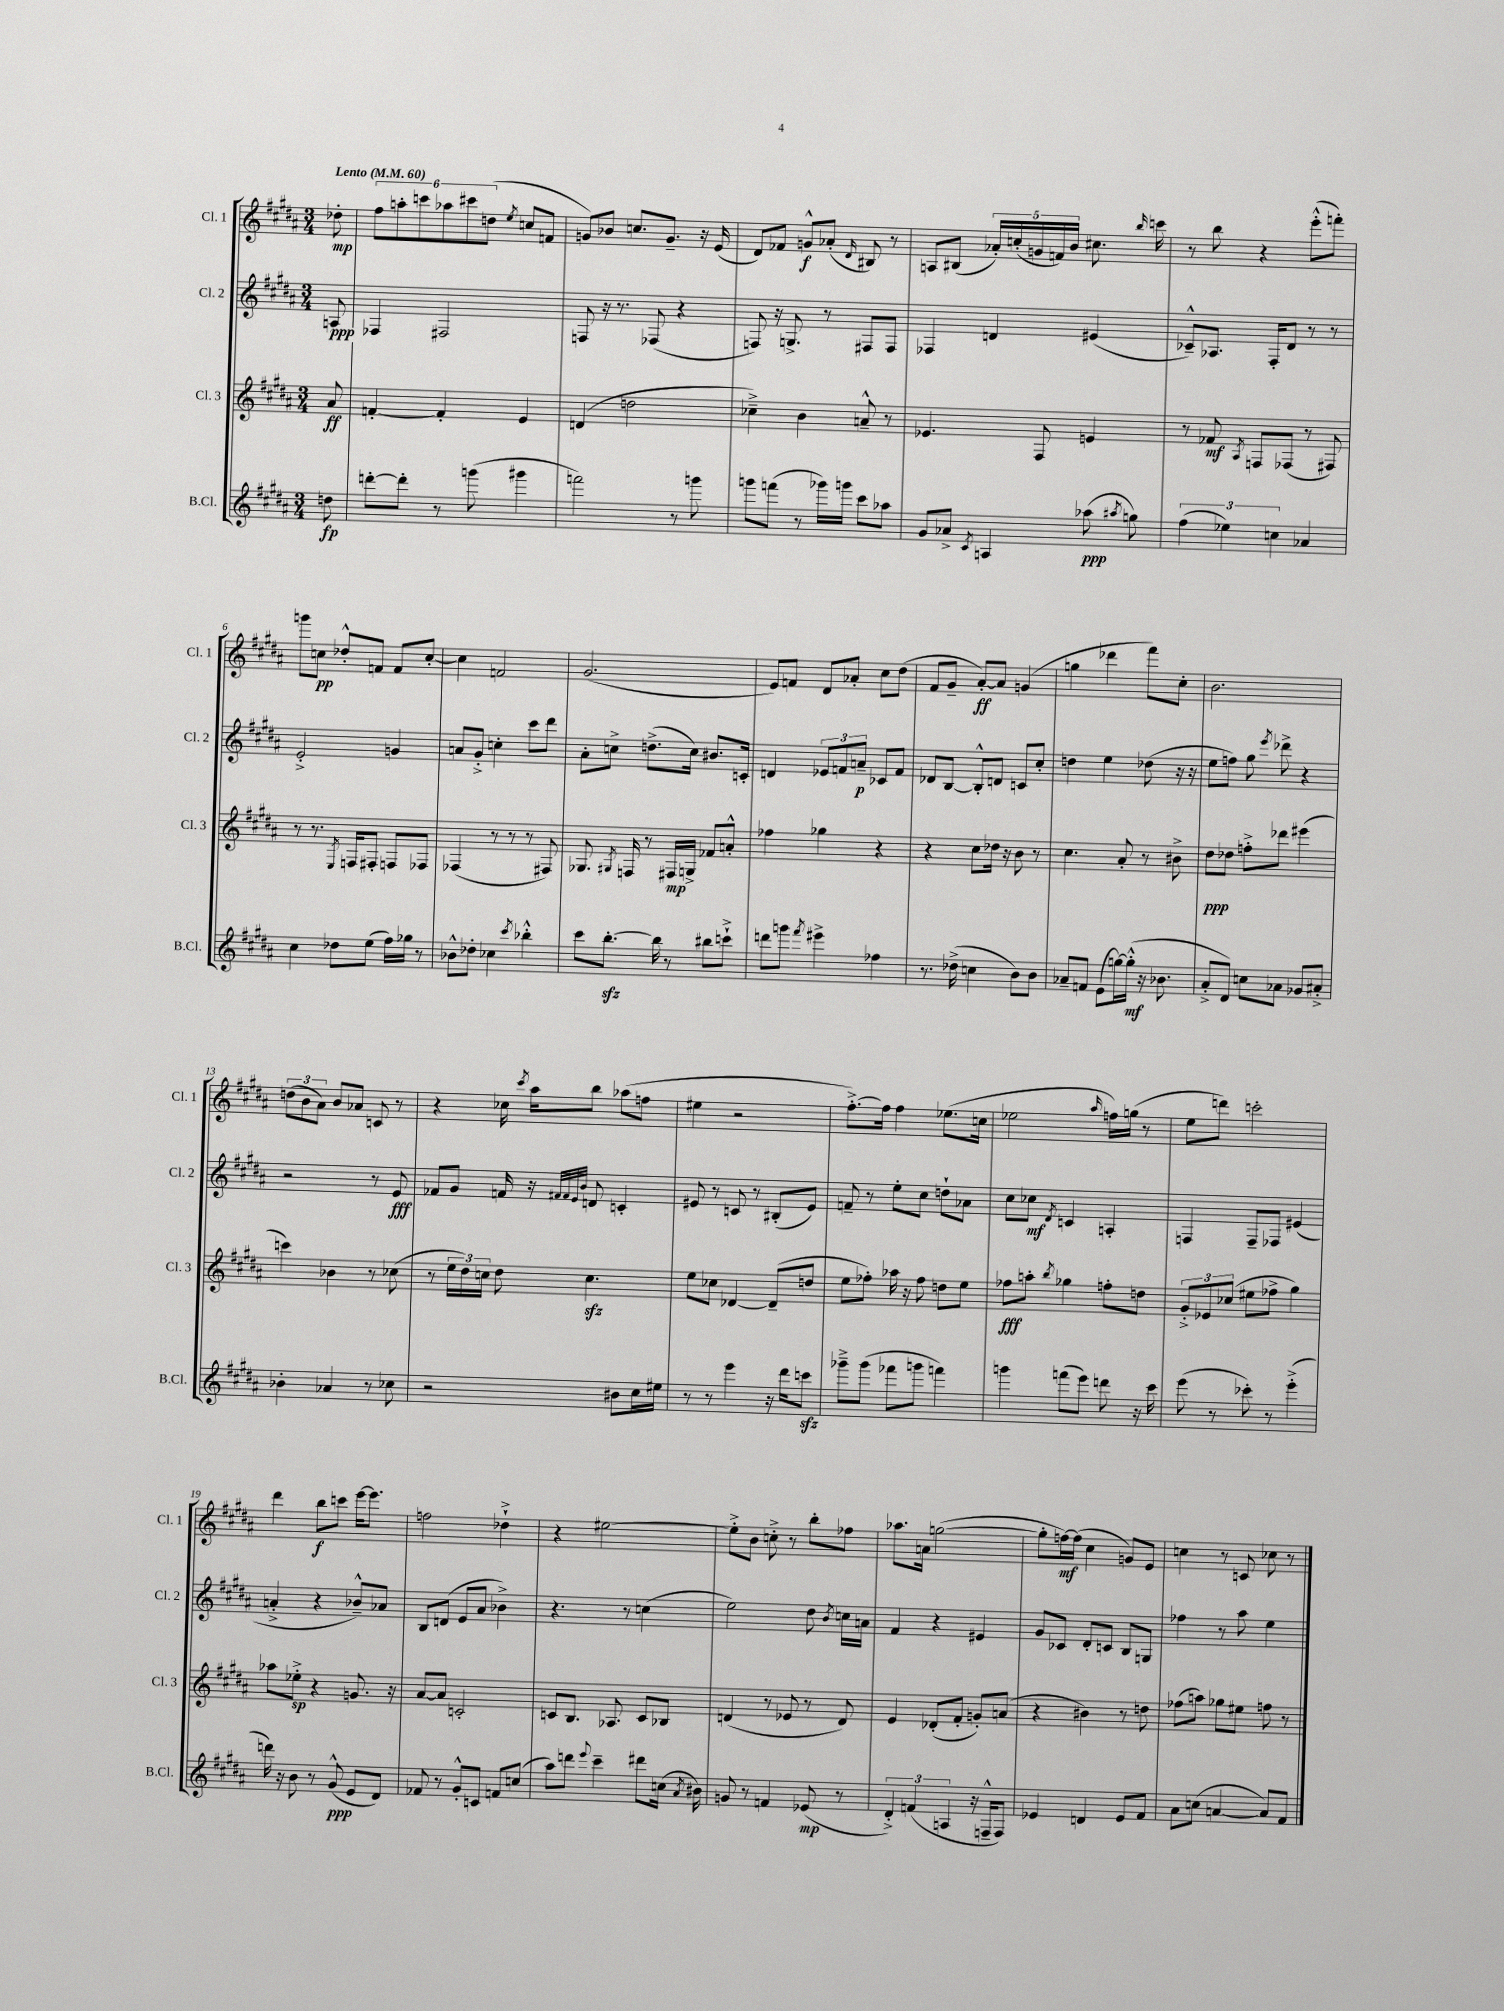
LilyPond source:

<<
\new StaffGroup <<
\new Staff = "s0" \with { instrumentName = "Cl. 1" shortInstrumentName = "Cl. 1" } {
    \clef treble \key b \major \numericTimeSignature \time 3/4 \partial 8 \tempo "Lento" 4 = 60
    \autoBeamOff des''8-.\mp |
    \tuplet 6/4 { fis''8[ a''8-. c'''8 aes''8 cis'''8 d''8]( } \acciaccatura { e''8 } c''8[ f'8] |
    g'8[) bes'8] c''8.[ g'8.]-- r16 e'16( |
    dis'8[) fes'8] g'8[-^\f aes'8]-.( \grace { dis'16 } bis8) r8 |
    a8[ bis8]( \tuplet 5/4 { aes'16[-.) c''16-.( g'16 f'16) b'16] } cis''8. \grace { b''16 } c'''16 |
    r8 b''8 r4 e'''8[-.-^( f'''8]-.) |
    g'''8[ c''8]\pp des''8[-.-^ f'8] f'8[ c''8]~-. |
    c''4 f'2 |
    gis'2.( |
    e'8[) f'8] dis'8[ aes'8]-. cis''8[ dis''8]( |
    fis'8[ gis'8]-- ais'8[~-.\ff) ais'8] g'4( |
    g''4 des'''4 fis'''8[) cis''8]-. |
    b'2. |
    \tuplet 3/2 { d''8[( b'8 ais'8]) } b'8[ aes'8] c'8 r8 |
    r4 ces''16 \acciaccatura { cis'''8 } ais''16[ b''8] aes''8[( f''8] |
    eis''4 r2 |
    fis''8.[~-.->) fis''16] fis''4 ees''8.[( c''16] |
    ees''2 \grace { ais''16 } f''16[) g''16]( r8 |
    e''8[ d'''8]) c'''2-. |
    dis'''4 b''8[\f c'''8] e'''16[~ e'''8.] |
    f''2 des''4-!-> |
    r4 eis''2~ |
    eis''8[-.-> b'8] c''8-.-> r8 b''8[-. fes''8] |
    aes''8.[ a'16] g''2~( |
    g''8[-. f''16~\mf) f''16]( cis''4 g'8[) e'8] |
    c''4 r8 c'8 ces''8 r8 \bar "|." |
}
\new Staff = "s1" \with { instrumentName = "Cl. 2" shortInstrumentName = "Cl. 2" } {
    \clef treble \key b \major \numericTimeSignature \time 3/4 \partial 8
    \autoBeamOff a8\ppp |
    fes4 fis2 |
    f8 r16 r8. fes8( r4 |
    f8) r16 g8.-> r8 fis8[ fis8] |
    fes4 d'4 eis'4( |
    ces'8[---^) aes8.] fis16[-. dis'8] r8 r8 |
    e'2-.-> g'4 |
    a'8[ gis'8]-.-> c''4-. cis'''8[ dis'''8] |
    ais'8[-. c''8]-> d''8.[->( c''16]) bis'8.[ c'16]-. |
    d'4 \tuplet 3/2 { ees'8[ f'8 a'8]--\p } ces'8[ f'8] |
    des'8[ b8]~ b8[-.-^ d'8] c'8[ cis''8]-. |
    d''4 e''4 des''8( r16 r16 |
    e''8[ f''8]) gis''8 \acciaccatura { e'''8 } des'''8-> r4 |
    r2 r8 e'8\fff |
    fes'8[ gis'8] f'16 r16 \grace { fis'32[ fis'32 e'32 b'32] } d'8 c'4-. |
    eis'8 r8 c'8 r8 bis8[-.( eis'8]) |
    f'8-- r8 e''8[-. cis''8] d''8[-! aes'8] |
    cis''8[ ces''8]\mf \acciaccatura { dis'8 } c'4 a4-. |
    f4 f8[-- fes8] eis'4( |
    a'4-.-> r4 bes'8[---^) aes'8] |
    b8[ d'8]( e'8[ ais'8] bes'4->) |
    r4. r8 c''4( |
    e''2) dis''8 \acciaccatura { b'8 } c''16[ a'16] |
    fis'4 r4 eis'4 |
    gis'8[ ces'8] dis'8[-. c'8] b8[ g8] |
    fes''4 r8 ais''8 e''4 \bar "|." |
}
\new Staff = "s2" \with { instrumentName = "Cl. 3" shortInstrumentName = "Cl. 3" } {
    \clef treble \key b \major \numericTimeSignature \time 3/4 \partial 8
    \autoBeamOff ais'8\ff |
    f'4~-. f'4-. e'4 |
    d'4( d''2 |
    ces''4--->) b'4 a'8---^ r8 |
    ees'4. fis8 e'4 |
    r8 fes'8\mf \acciaccatura { ais8 } f8[ fes8]( r8 fis8) |
    r8 r8. \acciaccatura { e8 } f16[ fis8]-. f8[ fes8] |
    fes4( r8 r8 r8 fis8) |
    ges8. \acciaccatura { gis8 } f16 r8 fis16[\mp g16]-> fes'8[ a'8]-.-^ |
    fes''4 ges''4 r4 |
    r4 cis''8[ des''16] r16 b'8 r8 |
    cis''4. ais'8-. r8 bis'8-> |
    dis''8[\ppp des''8] f''8[-.-> des'''8] eis'''4( |
    c'''4) bes'4 r8 ces''8( |
    r8 \tuplet 3/2 { e''16[ dis''16) c''16] } dis''8 c''4.\sfz |
    e''8[ ces''8] des'4~ des'8[--( d''8] |
    e''8[ fes''8]-.) aes''16 r16 fes''8 d''8[ e''8] |
    fes''8[\fff a''8]-. \acciaccatura { b''8 } ges''4 f''8[-. d''8] |
    \tuplet 3/2 { gis'8[-.-> ees'8 ces''8]( } eis''8[ fes''8]-> gis''4) |
    aes''8[ ees''8]-.->\sp r4 g'8. r16 |
    ais'8[~ ais'8] c'2-. |
    c'8[ b8.] aes8. c'8[ bes8] |
    d'4( r8 ees'8 r8 d'8) |
    e'4 des'8[-.( fis'8]-. g'8[-.) a'8]( |
    r4 bis'4) r8 d''8 |
    fes''8[( a''8]) ges''8[ eis''8] f''8 r8 \bar "|." |
}
\new Staff = "s3" \with { instrumentName = "B.Cl." shortInstrumentName = "B.Cl." } {
    \clef treble \key b \major \numericTimeSignature \time 3/4 \partial 8
    \autoBeamOff d''8\fp |
    d'''8[~-. d'''8]-. r8 g'''8( gis'''4 |
    f'''2) r8 g'''8 |
    g'''8[ f'''8]( r8 ges'''16[) g'''16] cis'''8[ aes''8] |
    gis'8[ aes'8]-> \acciaccatura { cis'8 } a4 aes''8\ppp( \acciaccatura { ais''8 } g''8) |
    \tuplet 3/2 { fis''4( ees''4) c''4 } aes'4 |
    cis''4 des''8[ e''8]( fis''16[) ges''16] r8 |
    bes'8[-^ des''8]-. ces''4 \acciaccatura { cis'''8 } bes''4-.-^ |
    cis'''8[ b''8.]~-.\sfz b''16 r8 bis''8[ c'''8]-!-> |
    d'''8[ g'''8] \acciaccatura { fis'''8 } eis'''4-> fes''4 |
    r8. des''16->( c''4 b'8[) b'8] |
    aes'8[-- f'8] e'8[( g''16~) g''16]-.-^\mf( r16 bes'8. |
    ais'8[-.-> dis'8]) c''8[ aes'8] ges'8[ ais'8]-.-> |
    bes'4-. aes'4 r8 ces''8 |
    r2 bis'8[ cis''16 eis''16] |
    r8 r8 e'''4 r16 dis'''16[ c'''8]\sfz |
    ges'''8[---> ges'''8]( fes'''8[ g'''8] f'''4) |
    g'''4 f'''8[( e'''8]) d'''8 r16 cis'''16 |
    e'''8( r8 ces'''8-.) r8 e'''4-.->( |
    d'''16) r16 b'8 r8 gis'8-^\ppp( e'8[ dis'8]) |
    fes'8 r8 gis'8[-.-^ c'8] f'8[ c''8]( |
    ais''8[) d'''8] \appoggiatura { e'''8 } cis'''4-- dis'''8[ c''16]( \acciaccatura { ais'8 } bis'16) |
    g'8 r8 f'4 ees'8\mp( r8 |
    \tuplet 3/2 { dis'4-.->) f'4( a4 } r16 f16[---^ f8]) |
    ees'4 d'4 ees'8[ fis'8] |
    ais'8[ c''8]( a'4~ a'8[) fis'8] \bar "|." |
}
>>
>>
